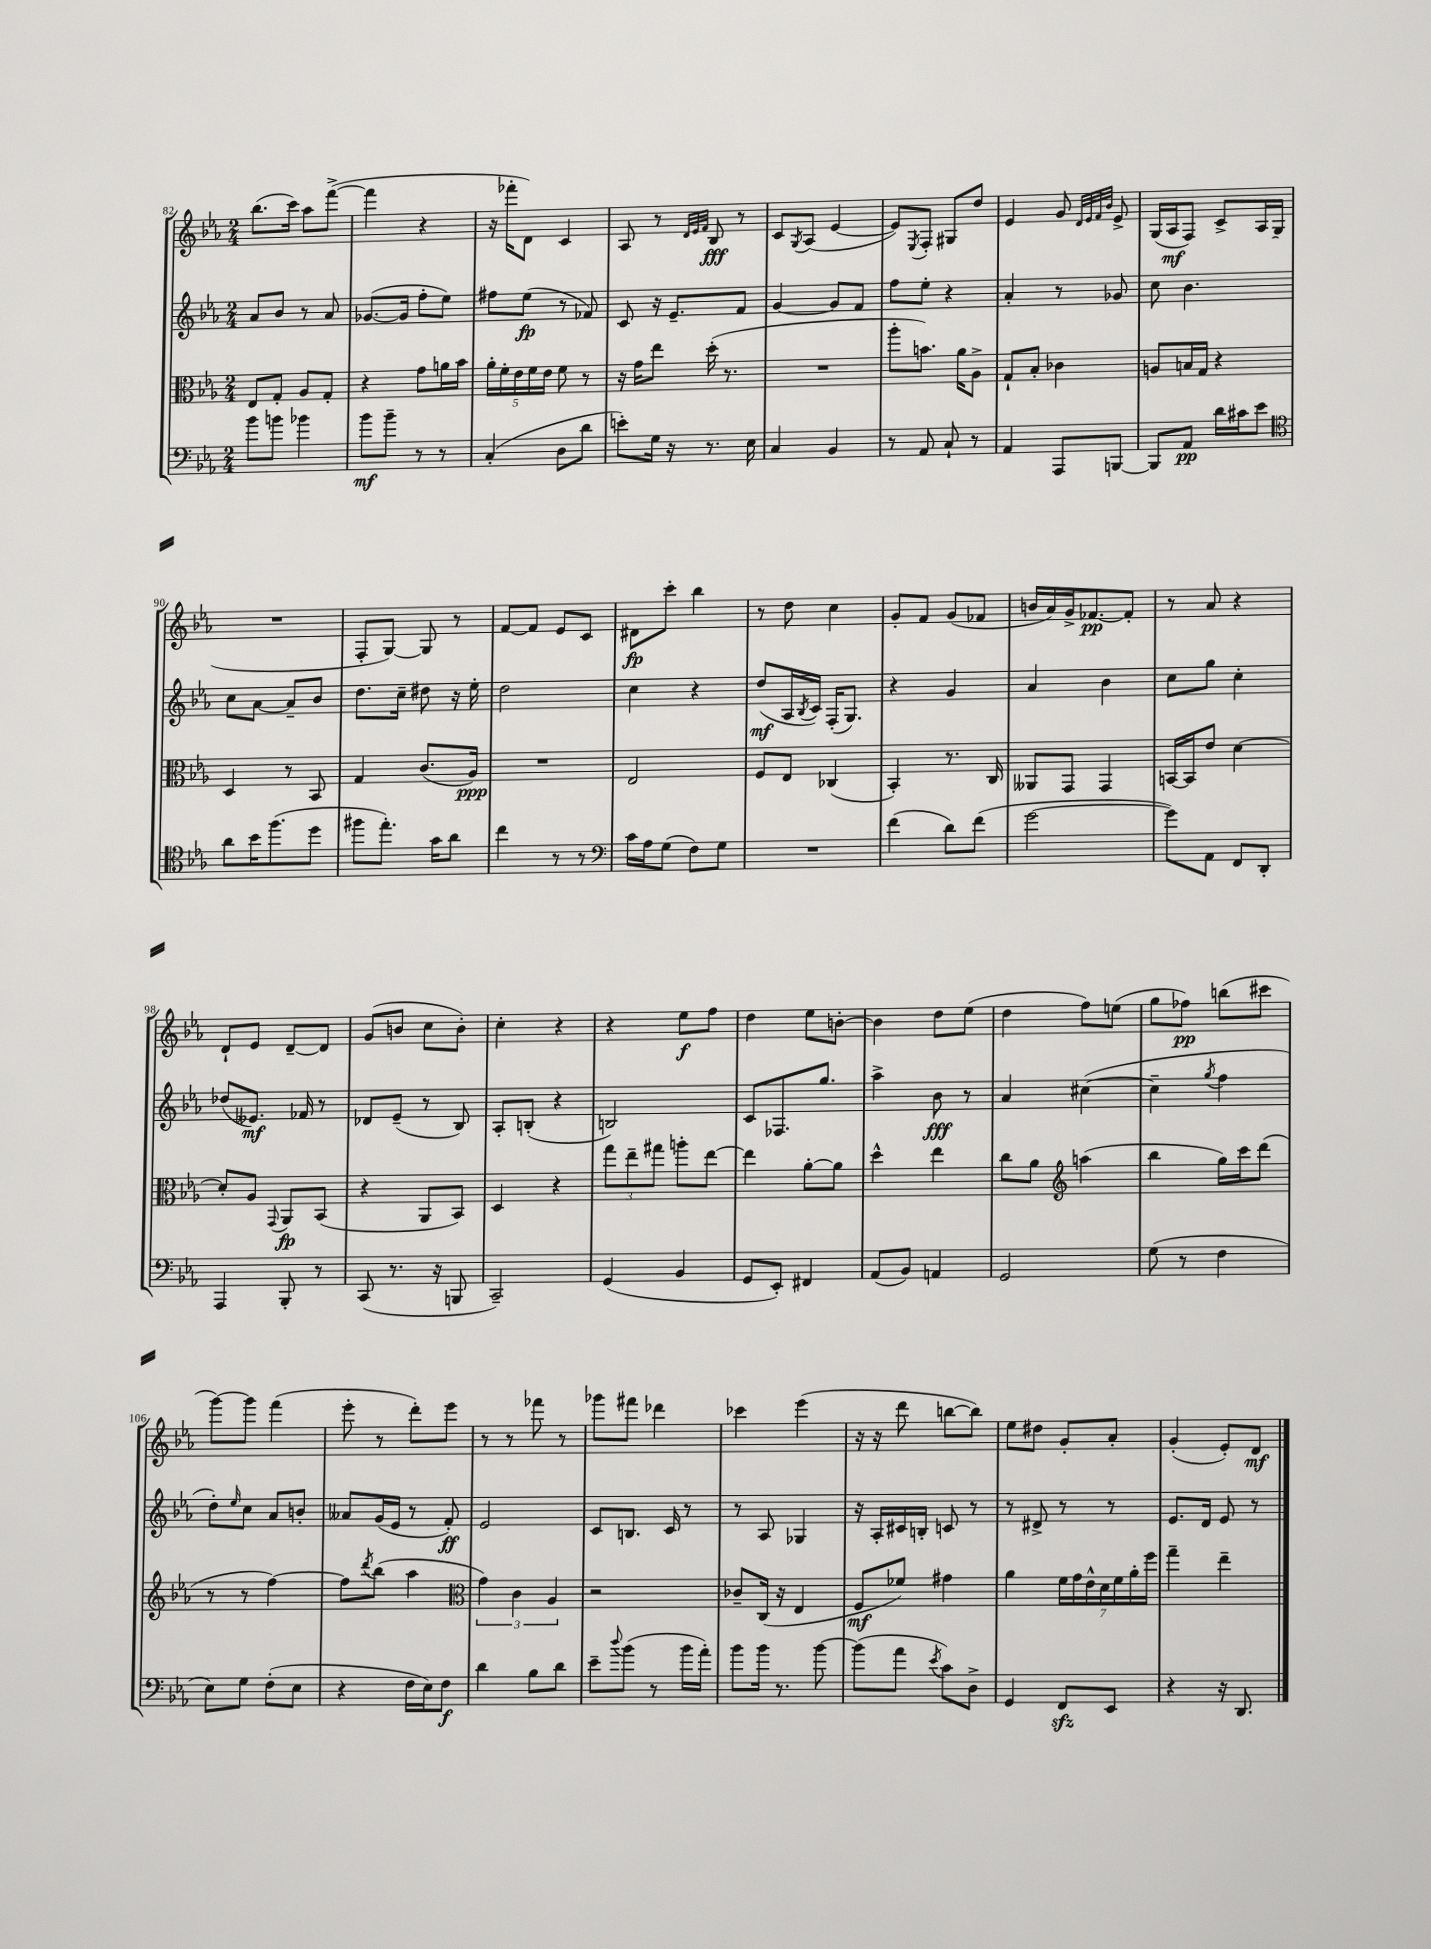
<<
\new StaffGroup <<
\new Staff = "s0" {
    \clef treble \key ees \major \numericTimeSignature \time 2/4
    bes''8.( c'''16) aes''8 f'''8~->( |
    f'''4 r4 |
    r16 fes'''16-. d'8) c'4 |
    aes8 r8 \grace { d'32 ees'32 f'32 } bes8\fff r8 |
    c'8 \acciaccatura { g8 } aes8( ees'4~ |
    ees'8) \acciaccatura { ees8 } f8-. gis8 d''8 |
    ees'4 g'8 \grace { d'32 ees'32 f'32 bes'32 } ees'8-> |
    g16( aes16\mf f8) c'8-> aes16 g16( |
    R2 |
    f8-. g8~) g8 r8 |
    f'8~ f'8 ees'8 c'8 |
    dis'8\fp c'''8-. bes''4 |
    r8 d''8 c''4 |
    g'8-. f'8 g'8( fes'8 |
    b'16 aes'16) g'16-> fes'8.~\pp fes'8-. |
    r8 aes'8 r4 |
    d'8-! ees'8 d'8~-- d'8 |
    g'8( b'8 c''8 b'8-.) |
    c''4-. r4 |
    r4 ees''8\f f''8 |
    d''4 ees''8 b'8~-. |
    b'4 d''8 ees''8( |
    d''4 f''8) e''8( |
    g''8 fes''8\pp) b''8( cis'''8 |
    g'''8~) g'''8 f'''4( |
    ees'''8-. r8 d'''8-.) ees'''8 |
    r8 r8 fes'''8 r8 |
    ges'''8 fis'''8 des'''4 |
    ces'''4 ees'''4( |
    r16 r16 d'''8 b''8~ b''8) |
    ees''8 dis''8 g'8-. aes'8-. |
    g'4-.( ees'8-.) d'8\mf \bar "|." |
}
\new Staff = "s1" {
    \clef treble \key ees \major \numericTimeSignature \time 2/4
    aes'8 bes'8 r8 aes'8 |
    ges'8.~( ges'16 f''8-. ees''8) |
    fis''8 ees''8\fp( r8 fes'8) |
    c'8 r16 ees'8.-- f'8 |
    g'4~ g'8 f'8 |
    f''8 ees''8-. r4 |
    aes'4-. r8 ges'8 |
    c''8 bes'4. |
    c''8 aes'8~ aes'8-- bes'8 |
    d''8. c''16-- dis''8 r16 ees''16-. |
    d''2 |
    c''4 r4 |
    d''8\mf( aes16 \acciaccatura { bes8 } c'16) f16-.( g8.) |
    r4 g'4 |
    aes'4 bes'4 |
    c''8 g''8 c''4-. |
    des''8( eeses'8.\mf) fes'16 r8 |
    des'8 ees'8--( r8 bes8) |
    aes8-. b8-.( r4 |
    b2) |
    c'8 fes8. g''8. |
    aes''4-> bes'8\fff r8 |
    aes'4 cis''4~( |
    cis''4-- \acciaccatura { g''8 } f''4 |
    d''8-.) \grace { ees''16 } c''8 aes'8 b'8-. |
    aeses'8 g'16( ees'16 r8 f'8-.\ff) |
    ees'2 |
    c'8 b8. c'16 r8 |
    r8 aes8 ges4 |
    r16 aes16-. cis'16 b16-. c'8 r8 |
    r8 dis'8-> r8 r8 |
    ees'8. d'16 ees'8 r8 \bar "|." |
}
\new Staff = "s2" {
    \clef alto \key ees \major \numericTimeSignature \time 2/4
    ees8 g8-. aes8 g8-. |
    r4 g'8 a'16 bes'16 |
    \tuplet 5/4 { aes'16-. f'16-. ees'16 f'16 ees'16 } f'8 r8 |
    r16 g'16 ees''8 d''16-.( r8. |
    R2 |
    aes''8-. b'8.) aes'16 aes8-> |
    g8-! bes8-. ces'4 |
    a8 b16 g16 r4 |
    d4 r8 bes,8 |
    g4 c'8.( aes16\ppp) |
    R2 |
    ees2 |
    f8 ees8 ces4( |
    bes,4-.) r8. c16 |
    aeses,8 g,8 g,4 |
    b,16~ b,16 ees'8 d'4~ |
    d'8-. aes8 \appoggiatura { g,8 } aes,8\fp bes,8( |
    r4 aes,8 bes,8) |
    d4 r4 |
    \tuplet 3/2 { g''8 ees''8-- gis''8 } a''8-. ees''8~ |
    ees''4 aes'8~-. aes'8 |
    d''4-^ ees''4 |
    c''8 aes'8 \clef treble a''4( |
    bes''4 g''16) c'''16 d'''8( |
    r8 r8 f''4~) |
    f''8 \acciaccatura { d'''8 } bes''8( aes''4 |
    \clef alto \tuplet 3/2 { g'4) c'4 aes4 } |
    r2 |
    ces'8-- c16( r16 ees4 |
    f8\mf fes'8) gis'4 |
    aes'4 \tuplet 7/4 { f'16 g'16 ees'16-^ d'16 f'16 aes'16-. f''16 } |
    g''4-- ees''4-- \bar "|." |
}
\new Staff = "s3" {
    \clef bass \key ees \major \numericTimeSignature \time 2/4
    bes'8 b'8 bes'4 |
    bes'8\mf bes'8-- r8 r8 |
    c4-.( d8 d'8 |
    e'8-.) g16 r16 r8. ees16 |
    c4 bes,4 |
    r8 aes,8 c8-! r8 |
    aes,4 aes,,8 b,,8~ |
    b,,8 aes,8\pp d'16 cis'16 ees'8 |
    \clef tenor aes'8 bes'16 f''8.( d''8 |
    fis''8 ees''8.-.) g'16 aes'8 |
    c''4 r8 r8 |
    \clef bass c'16 aes16 g8( f8) g8 |
    R2 |
    f'4( d'8) f'8( |
    g'2~ |
    g'8) aes,8 f,8 d,8-. |
    aes,,4 bes,,8-. r8 |
    c,8( r8. r16 b,,8 |
    c,2--) |
    g,4( bes,4 |
    g,8 ees,8-.) fis,4 |
    aes,8( bes,8) a,4 |
    g,2 |
    g8( r8 f4 |
    ees8) g8 f8-.( ees8 |
    r4 f16 ees16) f8\f |
    d'4 bes8 d'8 |
    ees'8-- \appoggiatura { d''8 } bes'8( r8 bes'16 aes'16-.) |
    bes'8 bes'16 r8. bes'8~ |
    bes'8( aes'8 \acciaccatura { ees'8 } c'8) d8-> |
    g,4 f,8\sfz ees,8 |
    r4 r16 d,8. \bar "|." |
}
>>
>>
\layout { \context { \Score currentBarNumber = #82 } }
